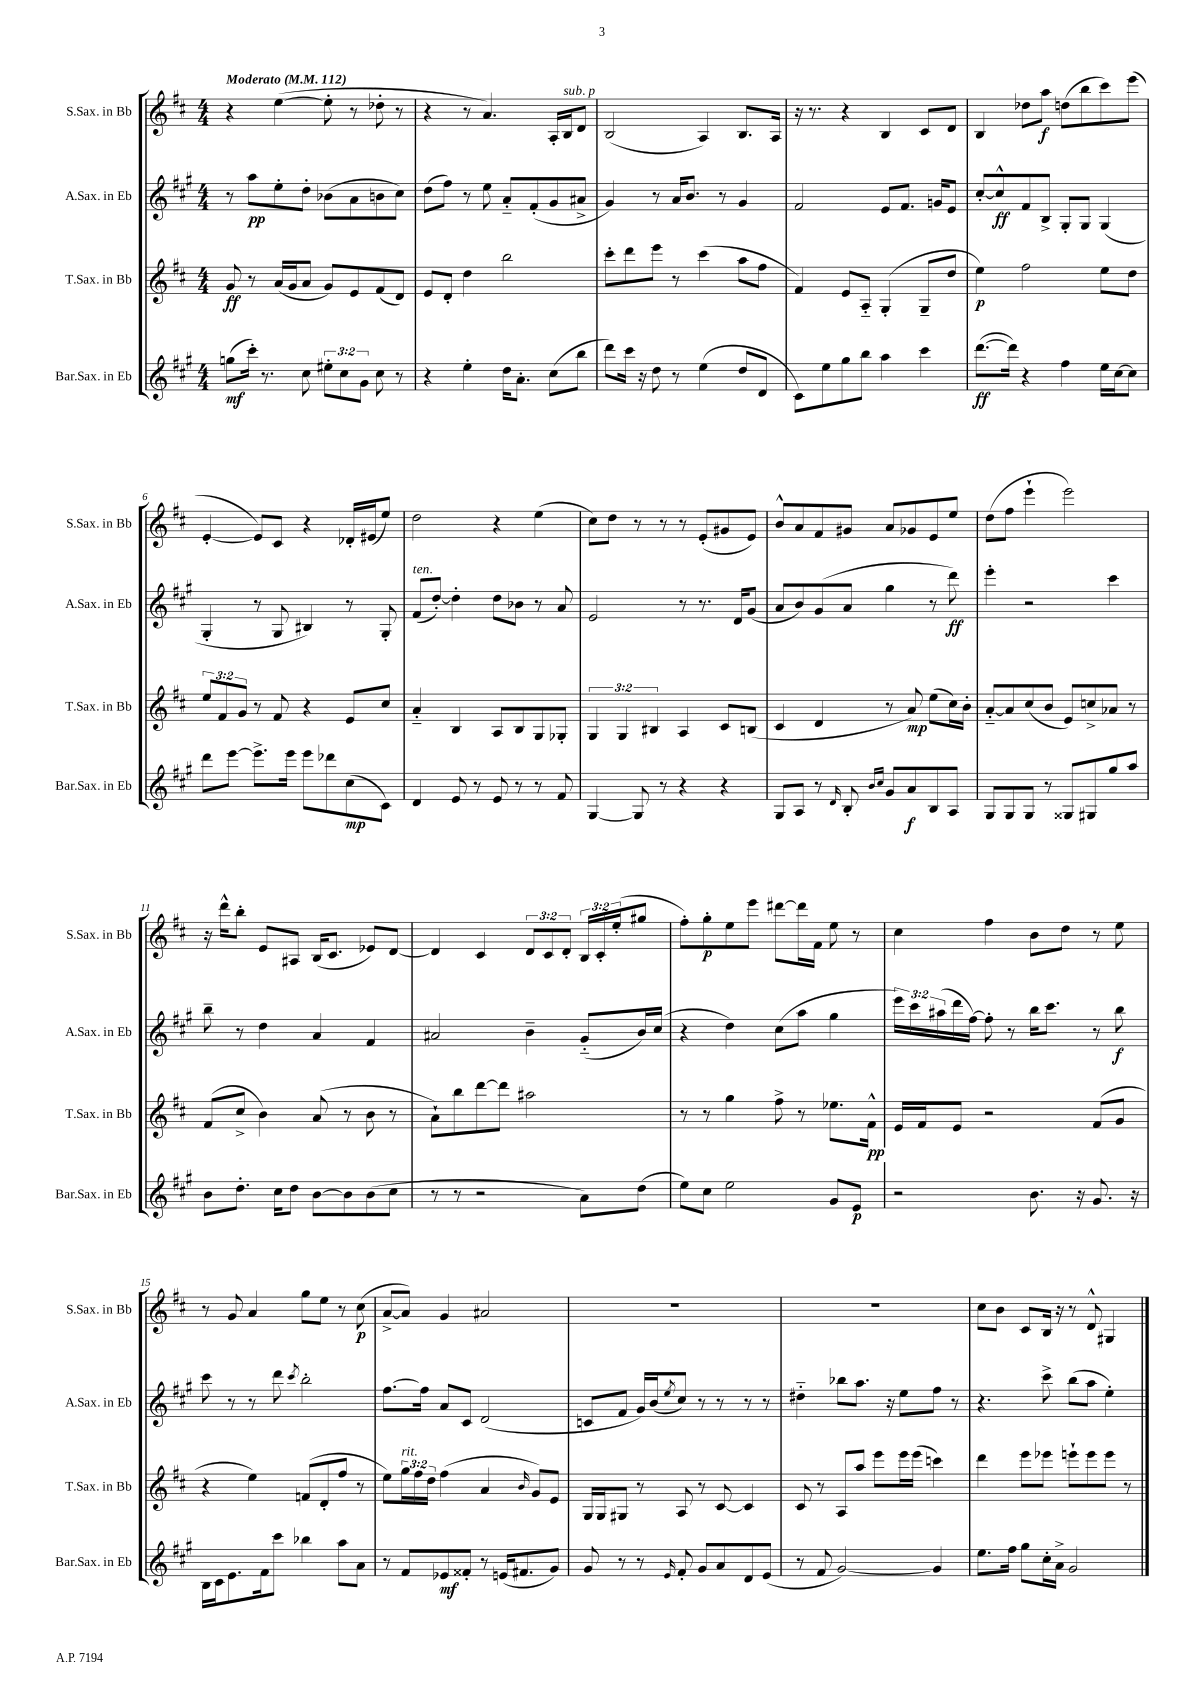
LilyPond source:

<<
\new StaffGroup <<
\new Staff = "s0" \with { instrumentName = "S.Sax. in Bb" shortInstrumentName = "S.Sax. in Bb" } {
    \clef treble \key d \major \numericTimeSignature \time 4/4 \override Staff.TupletNumber.text = #tuplet-number::calc-fraction-text \tempo "Moderato" 4 = 112
    r4 e''4~( e''8-. r8 des''8-. r8 |
    r4 r8 a'4.) a16-. b16^\markup { \italic "sub. p" } d'8 |
    b2( a4) b8. a16 |
    r16 r8. r4 b4 cis'8 d'8 |
    b4 des''8 a''8\f d''8( b''8 cis'''8) e'''8( |
    e'4~-. e'8) cis'8 r4 des'16-. eis'16( e''8) |
    d''2 r4 e''4( |
    cis''8) d''8 r8 r8 r8 e'8-.( gis'8 e'8) |
    b'8-^ a'8 fis'8 gis'8 a'8 ges'8 e'8 e''8 |
    d''8( fis''8 e'''4-! e'''2) |
    r16 d'''16-^ b''8-. e'8 ais8 b16( cis'8. ees'8) d'8~ |
    d'4 cis'4 \tuplet 3/2 { d'8 cis'8 d'8-. } \tuplet 3/2 { b16 cis'16-. e''16-.( } gis''8 |
    fis''8-.) g''8-.\p e''8 e'''8 dis'''8~ dis'''16 fis'16 e''8 r8 |
    cis''4 fis''4 b'8 d''8 r8 e''8 |
    r8 g'8 a'4 g''8 e''8 r8 cis''8\p( |
    a'8~-> a'8) g'4 ais'2 |
    R1 |
    R1 |
    cis''8 b'8 cis'8 b16 r16 r8 d'8-^ gis4 \bar "|." |
}
\new Staff = "s1" \with { instrumentName = "A.Sax. in Eb" shortInstrumentName = "A.Sax. in Eb" } {
    \clef treble \key a \major \numericTimeSignature \time 4/4 \override Staff.TupletNumber.text = #tuplet-number::calc-fraction-text
    r8 a''8\pp e''8-. d''8-. bes'8( a'8 b'8 cis''8) |
    d''8( fis''8) r8 e''8 a'8-_ fis'8-.( gis'8 ais'8-> |
    gis'4) r8 a'16 b'8. r8 gis'4 |
    fis'2 e'8 fis'8. g'16 e'8 |
    cis''8~-. cis''8-^\ff fis'8 b8-> gis8-. gis8 gis4( |
    gis4-. r8 gis8 bis4) r8 gis8-. |
    fis'8^\markup { \italic "ten." }( d''8~-.) d''4-. d''8 bes'8 r8 a'8 |
    e'2 r8 r8. d'16 gis'8( |
    a'8 b'8) gis'8( a'8 gis''4 r8 d'''8\ff) |
    e'''4-. r2 cis'''4 |
    b''8-- r8 d''4 a'4 fis'4 |
    ais'2 b'4-- gis'8-_( b'16) cis''16( |
    r4 d''4) cis''8( a''8 gis''4 |
    \tuplet 3/2 { e'''16) cis'''16 ais''16( } d'''16 fis''16~) fis''8-. r8 b''16 cis'''8. r8 b''8\f |
    cis'''8 r8 r8 d'''8 \acciaccatura { cis'''8 } b''2-. |
    fis''8.~ fis''16 a'8 cis'8 d'2( |
    c'8 fis'8 gis'16) b'16( \acciaccatura { e''8 } cis''8) r8 r8 r8 r8 |
    dis''4-_ bes''8 a''8. r16 e''8 fis''8 r8 |
    r4. cis'''8-> b''8( a''8 e''4-.) \bar "|." |
}
\new Staff = "s2" \with { instrumentName = "T.Sax. in Bb" shortInstrumentName = "T.Sax. in Bb" } {
    \clef treble \key d \major \numericTimeSignature \time 4/4 \override Staff.TupletNumber.text = #tuplet-number::calc-fraction-text
    g'8\ff r8 a'16( g'16 a'8 g'8) e'8 fis'8( d'8) |
    e'8 d'8-. d''4 b''2 |
    cis'''8-. d'''8 e'''8 r8 cis'''4( a''8 fis''8 |
    fis'4) e'8 a8-_ g4-.( g8-- d''8 |
    e''4\p) fis''2 e''8 d''8 |
    \tuplet 3/2 { e''8 fis'8 g'8 } r8 fis'8 r4 e'8 cis''8 |
    a'4-_ b4 a8 b8 g8 ges8-. |
    \tuplet 3/2 { g4 g4 bis4 } a4 cis'8 b8( |
    cis'4 d'4 r8 a'8\mp) e''8( cis''16) b'16-. |
    a'8~-_ a'8 cis''8( b'8 e'8) c''8-> aes'8 r8 |
    fis'8( cis''8-> b'4) a'8( r8 b'8 r8 |
    a'8-!) b''8 d'''8~ d'''8 ais''2 |
    r8 r8 g''4 fis''8-> r8 ees''8. fis'16-^\pp |
    e'16 fis'16 e'8 r2 fis'8( g'8 |
    r4 e''4) f'8( d'8-. fis''8 r8 |
    e''8) \tuplet 3/2 { g''16^\markup { \italic "rit." } fis''16 d''16 } fis''4( a'4 \grace { b'16 } g'8) e'8 |
    g16 g16 gis8 r8 a8 r8 cis'8~ cis'4 |
    cis'8 r8 a8 a''8 e'''8 e'''16 e'''16( c'''4) |
    d'''4 e'''8 ees'''8 e'''8-! e'''8 e'''8 r8 \bar "|." |
}
\new Staff = "s3" \with { instrumentName = "Bar.Sax. in Eb" shortInstrumentName = "Bar.Sax. in Eb" } {
    \clef treble \key a \major \numericTimeSignature \time 4/4 \override Staff.TupletNumber.text = #tuplet-number::calc-fraction-text
    g''8\mf( cis'''16-.) r8. cis''8 \tuplet 3/2 { eis''8-. cis''8 gis'8 } cis''8 r8 |
    r4 e''4-. d''16 a'8.-. cis''8( b''8 |
    d'''8) cis'''16 r16 d''8 r8 e''4( d''8 d'8 |
    cis'8) e''8 gis''8 b''8 a''4 cis'''4 |
    d'''8.~\ff( d'''16) r4 fis''4 e''16 cis''16~ cis''8 |
    d'''8 e'''8~ e'''8.-> e'''16 e'''8 des'''8 cis''8\mp( cis'8) |
    d'4 e'8 r8 e'8 r8 r8 fis'8 |
    gis4~ gis8 r8 r4 r4 |
    gis8 a8 r8 \grace { d'16 } b8-. \grace { b'16 cis''16 } gis'8 a'8\f b8 a8 |
    gis8 gis8 gis8 r8 gisis8 gis8 gis''8 a''8 |
    b'8 d''8.-. cis''16 d''8 b'8~ b'8 b'8( cis''8 |
    r8 r8 r2 a'8) d''8( |
    e''8) cis''8 e''2 gis'8 e'8\p |
    r2 b'8. r16 gis'8. r16 |
    b16 cis'16 e'8. fis'16 cis'''8 bes''4 a''8 a'8 |
    r8 fis'8 ees'8\mf fisis'8-. r8 e'16( fis'8. gis'8) |
    gis'8 r8 r8 \grace { e'16 } fis'8-. gis'8 a'8 d'8 e'8( |
    r8 fis'8 gis'2~) gis'4 |
    e''8. fis''16 gis''8 cis''16-. a'16-> gis'2 \bar "|." |
}
>>
>>
